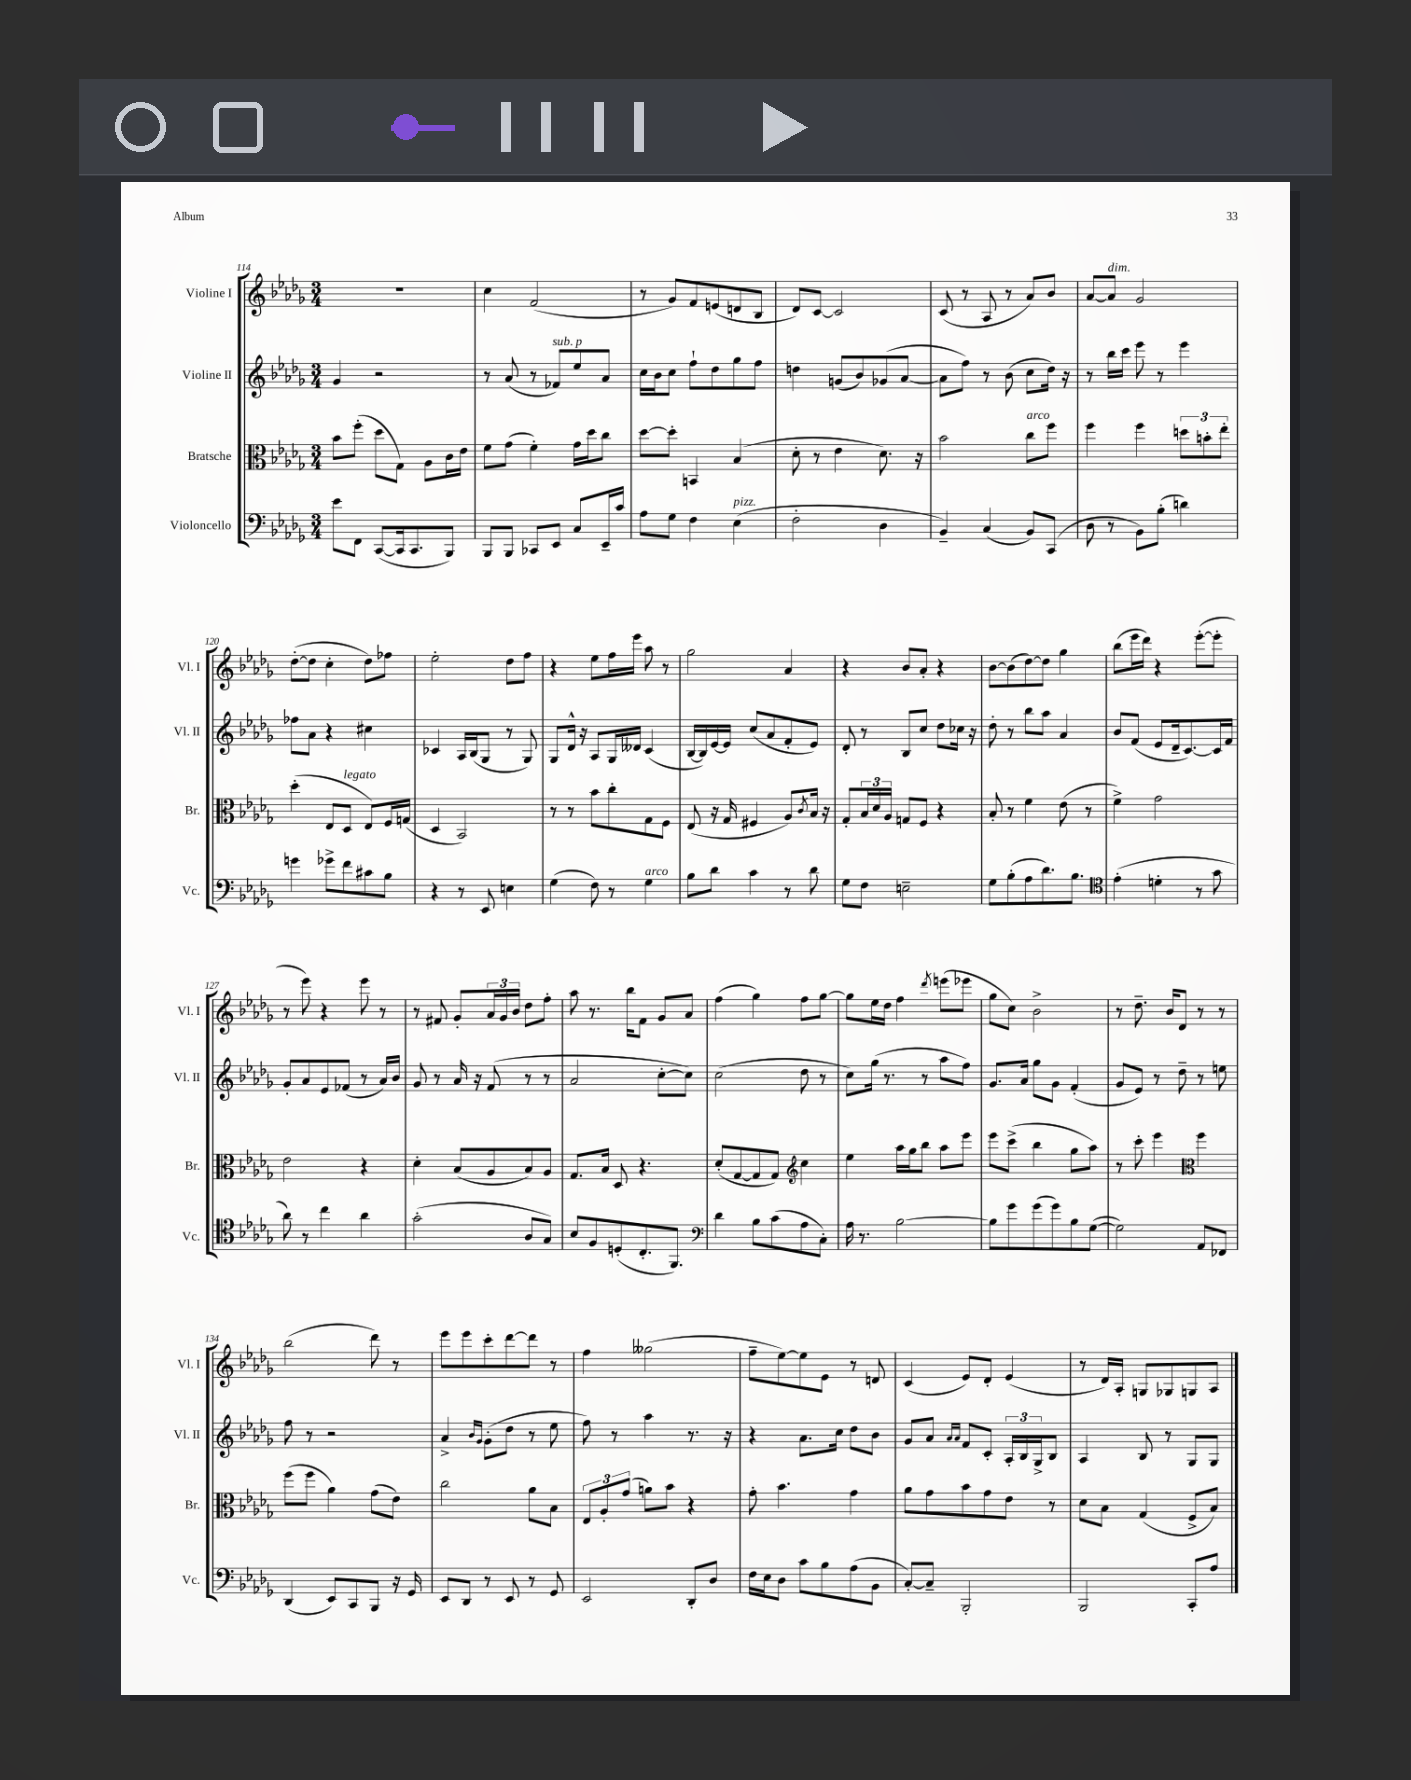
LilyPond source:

<<
\new StaffGroup <<
\new Staff = "s0" \with { instrumentName = "Violine I" shortInstrumentName = "Vl. I" } {
    \clef treble \key des \major \numericTimeSignature \time 3/4
    R2. |
    c''4 f'2( |
    r8 ges'8) f'8 e'8( d'8 bes8 |
    des'8) c'8~ c'2 |
    c'8( r8 aes8 r8 aes'8) bes'8 |
    aes'8~ aes'8^\markup { \italic "dim." } ges'2 |
    des''8~-.( des''8 c''4-. des''8) fes''8 |
    ees''2-. des''8 f''8 |
    r4 ees''8 f''16 ees'''16 aes''8 r8 |
    ges''2 aes'4 |
    r4 bes'8 aes'8-. r4 |
    bes'8~ bes'8( des''8~) des''8 ges''4 |
    bes''8( ees'''16 des'''16) r4 ees'''8~-.( ees'''8-. |
    r8 ees'''8) r4 ees'''8 r8 |
    r8 fis'8 ges'8-. \tuplet 3/2 { aes'16 ges'16 bes'16 } des''8 f''8-. |
    aes''8 r8. bes''16 f'8 ges'8 aes'8 |
    f''4( ges''4) f''8 ges''8~ |
    ges''8 ees''16 des''16 f''4 \acciaccatura { des'''8 } e'''8( ees'''8 |
    ges''8 c''8) bes'2-> |
    r8 des''8.-- bes'16 des'8 r8 r8 |
    bes''2( des'''8) r8 |
    ees'''8 ees'''8 c'''8-. des'''8~ des'''8 r8 |
    f''4 geses''2( |
    f''8-- ees''8~) ees''8 ees'8 r8 d'8 |
    c'4( ees'8) des'8-. ees'4( |
    r8 des'16) aes16-. g8 ges8 g8 aes8 \bar "|." |
}
\new Staff = "s1" \with { instrumentName = "Violine II" shortInstrumentName = "Vl. II" } {
    \clef treble \key des \major \numericTimeSignature \time 3/4
    ges'4 r2 |
    r8 aes'8( r8 fes'8^\markup { \italic "sub. p" }) ees''8 aes'8 |
    c''16 bes'16 c''8 f''8-! des''8 ges''8 f''8 |
    d''4 g'8( bes'8) ges'8( aes'8~ |
    aes'8 f''8) r8 bes'8( c''8 des''16) r16 |
    r8 bes''16 c'''16 ees'''8 r8 ees'''4 |
    fes''8 aes'8 r4 cis''4 |
    ces'4 aes16 bes16( ges8 r8 ges8) |
    ges8 des'16-^ r16 aes8 ges16 deses'16 c'4( |
    bes16~ bes16) ees'16~ ees'16 c''8( aes'8 f'8-. ees'8) |
    des'8-. r8 bes8 c''8 des''8 ces''16 r16 |
    des''8-. r8 bes''8 aes''8 aes'4 |
    bes'8 f'8( ees'8 des'16-- c'8.~) c'16 f'16 |
    ges'8-. aes'8 ees'8 fes'8( r8 aes'16) bes'16 |
    ges'8 r8 aes'16 r16 f'8( r8 r8 |
    aes'2 c''8~-. c''8) |
    c''2( des''8 r8 |
    c''8) ges''16( r8. r8 aes''8 f''8) |
    ges'8. aes'16 ges''8 ges'8 f'4-.( |
    ges'8 ees'8) r8 des''8-- r8 e''8 |
    f''8 r8 r2 |
    aes'4-> \grace { bes'16 ges'16 } ges'8-.( des''8 r8 ees''8 |
    f''8) r8 aes''4 r8. r16 |
    r4 aes'8. c''16 des''8 bes'8 |
    ges'8 aes'8 \grace { aes'16 aes'16 } f'8 c'8-. \tuplet 3/2 { aes16-. bes16 ges16-> } bes8 |
    aes4 bes8 r8 ges8 ges8 \bar "|." |
}
\new Staff = "s2" \with { instrumentName = "Bratsche" shortInstrumentName = "Br." } {
    \clef alto \key des \major \numericTimeSignature \time 3/4
    bes'8 f''8-.( des''8 ges8) aes8 c'16 ees'16 |
    f'8 ges'8( f'4-.) ges'16 des''16 c''8 |
    des''8~ des''8-. b,4 bes4( |
    des'8-. r8 ees'4 des'8.) r16 |
    bes'2 c''8^\markup { \italic "arco" } f''8 |
    f''4 f''4 \tuplet 3/2 { d''8 b'8-. ees''8-. } |
    des''4-.( ees8 des8^\markup { \italic "legato" } ees8) f16 g16( |
    des4 bes,2) |
    r8 r8 bes'8 c''8-. ges8 f8 |
    ees8( r16 ges16 fis4 aes8) \acciaccatura { c'8 } bes16 r16 |
    ges8-. \tuplet 3/2 { bes16 des'16 aes16 } g8 f8 r4 |
    bes8-. r8 f'4 ees'8( r8 |
    f'4->) ges'2 |
    ees'2 r4 |
    des'4-. bes8( aes8 bes8) aes8 |
    ges8. bes16 des8 r4. |
    des'8-.( ges8~ ges8 ges8) \clef treble c''4 |
    ees''4 aes''16 ges''16 bes''8 aes''8 ees'''8 |
    ees'''8 c'''8->( bes''4 ges''8 aes''8) |
    r8 c'''8-. ees'''4 \clef alto f''4 |
    f''8( f''8 aes'4) ges'8( ees'8) |
    c''2 aes'8 bes8 |
    \tuplet 3/2 { ees8 aes8-. ges'8( } a'8) bes'8 r4 |
    ges'8-. bes'4. ges'4 |
    aes'8 ges'8 bes'8 ges'8 ees'8 r8 |
    des'8 bes8 ges4( f8-> bes8) \bar "|." |
}
\new Staff = "s3" \with { instrumentName = "Violoncello" shortInstrumentName = "Vc." } {
    \clef bass \key des \major \numericTimeSignature \time 3/4
    ees'8 f,8 c,8~( c,16 c,8. bes,,8) |
    bes,,8 bes,,8 ces,8 ees,8 c8 ees,16-- c'16 |
    aes8 ges8 f4 ees4^\markup { \italic "pizz." }( |
    f2-. des4 |
    bes,4--) c4( bes,8) c,8( |
    des8 r8 bes,8) bes8-.( d'4) |
    g'4 ges'8-> f'8 cis'8 bes8 |
    r4 r8 ees,8 e4 |
    ges4( f8) r8 ges4^\markup { \italic "arco" } |
    bes8 des'8 c'4 r8 des'8 |
    ges8 f8 e2-- |
    ges8 bes8-.( aes8 des'8.) bes8. |
    \clef tenor ees'4-.( d'4-. r8 ges'8 |
    aes'8) r8 c''4 aes'4 |
    ges'2-.( aes8 ges8) |
    bes8 f8 d8-.( c8.-. f,8.) |
    \clef bass des'4 bes8 c'8( aes8 c8-.) |
    aes16 r8. bes2~ |
    bes8 ges'8 ges'8( ges'8) bes8 ges8~( |
    ges2) aes,8 fes,8 |
    des,4( ees,8) c,8 bes,,8 r16 ges,16 |
    ees,8 des,8 r8 ees,8 r8 ges,8 |
    ees,2 des,8-. des8 |
    f16 ees16 des8 c'8 bes8 aes8( bes,8 |
    c8~-.) c8-- bes,,2-. |
    bes,,2 c,8-. aes8 \bar "|." |
}
>>
>>
\layout { \context { \Score currentBarNumber = #114 } }
